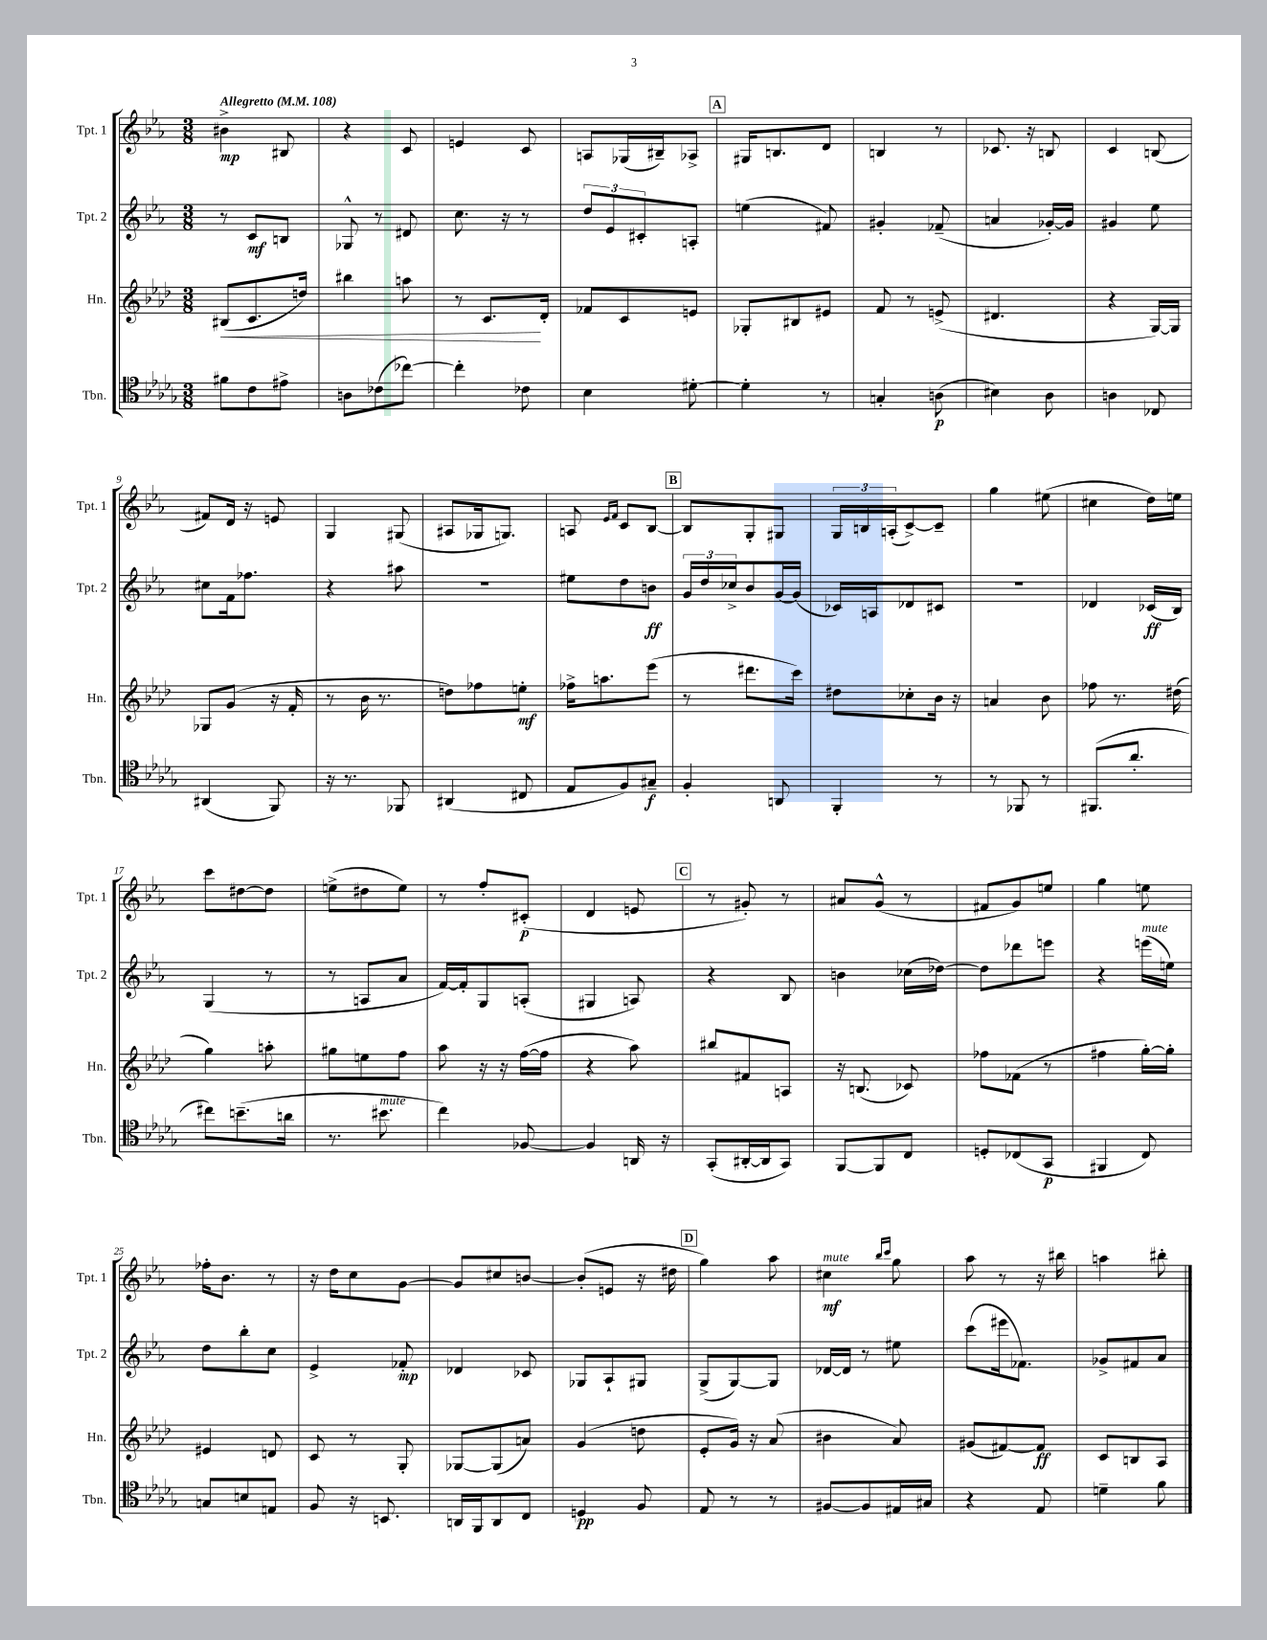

**kern	**dynam	**kern	**dynam	**kern	**dynam	**kern	**dynam
*part4	*part4	*part3	*part3	*part2	*part2	*part1	*part1
*staff4	*staff4	*staff3	*staff3	*staff2	*staff2	*staff1	*staff1
*I"Tbn.	*	*I"Hn.	*	*I"Tpt. 2	*	*I"Tpt. 1	*
*I'Tbn.	*	*I'Hn.	*	*I'Tpt. 2	*	*I'Tpt. 1	*
*clefC4	*	*clefG2	*	*clefG2	*	*clefG2	*
*k[b-e-a-d-g-]	*	*k[b-e-a-d-]	*	*k[b-e-a-]	*	*k[b-e-a-]	*
*M3/8	*	*M3/8	*	*M3/8	*	*M3/8	*
*MM108	*	*MM108	*	*MM108	*	*MM108	*
=1	=1	=1	=1	=1	=1	=1	=1
!	!	!	!	!	!	!LO:TX:a:B:t=Allegretto	!
!	!	!	!LO:HP:b	!	!	!	!
8f#X\L	.	(8B#X/L	<	8r	.	4b#X^\	mp
8c\	.	8.c/	.	8c/L	mf	.	.
8e#X^\J	.	.	.	8Bn/J	.	8B#X/	.
.	.	16ddn/Jk)	.	.	.	.	.
=2	=2	=2	=2	=2	=2	=2	=2
8An\L	.	4bb#X\	.	8G-X^^/	.	4r	.
(8c-X\	.	.	.	8r	.	.	.
[8cc-X\J)	.	8aan\	.	8d#X/	.	8c/	.
=3	=3	=3	=3	=3	=3	=3	=3
4cc-'\]	.	8r	.	8.cc\	.	4en/	.
.	.	8.c/L	.	.	.	.	.
.	.	.	.	16r	.	.	.
8c-X\	.	.	.	8r	.	8c/	.
.	.	16d-'/Jk	[	.	.	.	.
=4	=4	=4	=4	=4	=4	=4	=4
4B-\	.	8f-X/L	.	12dd/L	.	8An/L	.
.	.	.	.	12e-/	.	.	.
.	.	8c/	.	.	.	(16G-X/L	.
.	.	.	.	12c#X'/	.	.	.
.	.	.	.	.	.	16B#X~/J)	.
[8d#X'\	.	8en/J	.	8An'/J	.	8A-X^/J	.
!!LO:REH:place=s1:t=A
=5	=5	=5	=5	=5	=5	=5	=5
4d#'\]	.	8G-X'/L	.	(4een\	.	16G#X/KL	.
.	.	.	.	.	.	8.Bn/	.
.	.	8B#X/	.	.	.	.	.
8r	.	8e#X/J	.	8f#X/)	.	8d/J	.
=6	=6	=6	=6	=6	=6	=6	=6
4Gn'/	.	8f/	.	4g#X'/	.	4Bn/	.
.	.	8r	.	.	.	.	.
(8An\	p	(8en^/	.	(8f-X~/	.	8r	.
=7	=7	=7	=7	=7	=7	=7	=7
4B#X\)	.	4.d#X/	.	4an/	.	8.c-X/	.
.	.	.	.	.	.	16r	.
8A-\	.	.	.	[16g-X'/LL)	.	8Bn/	.
.	.	.	.	16g-/JJ]	.	.	.
=8	=8	=8	=8	=8	=8	=8	=8
4An\	.	4r	.	4g#X/	.	4c/	.
8C-X/	.	[16G/LL)	.	8ee-\	.	(8Bn/	.
.	.	16G/JJ]	.	.	.	.	.
!!LO:LB:g=z
=9	=9	=9	=9	=9	=9	=9	=9
(4AA#X/	.	8G-X/L	.	8cc#X\L	.	8f#X/L)	.
.	.	(8g/J	.	16f\k	.	16d/Jk	.
.	.	.	.	8.ff-X\J	.	16r	.
8FF/)	.	16r	.	.	.	8en/	.
.	.	16f'/	.	.	.	.	.
=10	=10	=10	=10	=10	=10	=10	=10
16r	.	8r	.	4r	.	4G/	.
8.r	.	.	.	.	.	.	.
.	.	16b-\	.	.	.	.	.
.	.	8.r	.	.	.	.	.
8FF-X/	.	.	.	8aa#X\	.	(8G#X/	.
=11	=11	=11	=11	=11	=11	=11	=11
(4AA#X/	.	8ddn\L)	.	4.r	.	8A#X/L	.
.	.	8ff-X\	.	.	.	16G-X/k	.
.	.	.	.	.	.	8.Gn/J)	.
8C#X/	.	8een'\J	mf	.	.	.	.
=12	=12	=12	=12	=12	=12	=12	=12
8E-/L	.	16ff-X^\KL	.	8ee#X\L	.	8An/	.
.	.	8.aan\	.	.	.	.	.
.	.	.	.	.	.	16qqe-/LL	.
.	.	.	.	.	.	16qqf/JJ	.
8F/)	.	.	.	8dd\	.	8c/L	.
8G#X~/J	f	(8eee-\J	.	8bn\J	ff	[8B-/J	.
!!LO:REH:place=s1:t=B
=13	=13	=13	=13	=13	=13	=13	=13
4F'/	.	8r	.	24g/LL	.	8B-/L]	.
.	.	.	.	24dd/	.	.	.
.	.	.	.	24cc-X^/J	.	.	.
.	.	8.ddd#X\L	.	8b-/	.	8G'/	.
8AAn/	.	.	.	[16g/L	.	8G#X/J	.
.	.	16ccc\Jk)	.	(16g/JJ]	.	.	.
=14	=14	=14	=14	=14	=14	=14	=14
4FF'/	.	8dd#X\L	.	16c-X/LL)	.	24G/LL	.
.	.	.	.	.	.	24Bn/	.
.	.	.	.	16An/J	.	.	.
.	.	.	.	.	.	(24An'/J	.
.	.	8cc-X'\	.	8d-X/	.	[8c^/)	.
8r	.	16b-\Jk	.	8c#X/J	.	8c~/J]	.
.	.	16r	.	.	.	.	.
=15	=15	=15	=15	=15	=15	=15	=15
8r	.	4an/	.	4.r	.	4gg\	.
8FF-X/	.	.	.	.	.	.	.
8r	.	8b-\	.	.	.	(8ee#X\	.
=16	=16	=16	=16	=16	=16	=16	=16
(8.FF#X/L	.	8ff-X\	.	4d-X/	.	4cc#X\	.
.	.	8.r	.	.	.	.	.
8.a-'/J	.	.	.	.	.	.	.
.	.	.	.	(16c-X/LL	ff	16dd\LL)	.
.	.	(16dd#X\	.	16B-/JJ)	.	16een\JJ	.
!!LO:LB:g=z
=17	=17	=17	=17	=17	=17	=17	=17
8cc#X\L)	.	4gg\)	.	(4G/	.	8ccc\L	.
(8.bn~\	.	.	.	.	.	[8dd#X\	.
.	.	8aan'\	.	8r	.	8dd#\J]	.
16an\Jk	.	.	.	.	.	.	.
=18	=18	=18	=18	=18	=18	=18	=18
8.r	.	8gg#X\L	.	8r	.	(8een^\L	.
.	.	8een\	.	8An/L	.	8dd#X\	.
!LO:TX:a:i:t=mute	!	!	!	!	!	!	!
8.b#X\	.	.	.	.	.	.	.
.	.	8ff\J	.	8a-/J	.	8ee\J)	.
=19	=19	=19	=19	=19	=19	=19	=19
4cc\)	.	8aa-\	.	[16f/LL)	.	8r	.
.	.	.	.	16f'/J]	.	.	.
.	.	16r	.	8G/	.	8ff'/L	.
.	.	16r	.	.	.	.	.
[8F-X/	.	([16ff\LL	.	(8An'/J	.	(8c#X'/J	p
.	.	16ff\JJ]	.	.	.	.	.
=20	=20	=20	=20	=20	=20	=20	=20
4F-/]	.	4r	.	4G#X/	.	4d/	.
16AAn/	.	8aa-\)	.	8An/)	.	8en/	.
16r	.	.	.	.	.	.	.
!!LO:REH:place=s1:t=C
=21	=21	=21	=21	=21	=21	=21	=21
(8GG-'/L	.	8bb#X/L	.	4r	.	8r	.
[16AA#X'/L	.	8f#X/	.	.	.	8g#X'/)	.
16AA#/J]	.	.	.	.	.	.	.
8GG-/J)	.	8An/J	.	8B-/	.	8r	.
=22	=22	=22	=22	=22	=22	=22	=22
[8FF/L	.	16r	.	4bn\	.	8a#X/L	.
.	.	(8.Bn/	.	.	.	.	.
8FF/]	.	.	.	.	.	(8g^^/J	.
8C/J	.	8c-X/)	.	(16cc-X\LL	.	8r	.
.	.	.	.	[16dd-X\JJ)	.	.	.
=23	=23	=23	=23	=23	=23	=23	=23
8Dn'/L	.	8ff-X\L	.	8dd-\L]	.	8f#X/L	.
(8C-X/	.	(8f-X\J	.	8ddd-X\	.	8g/)	.
8GG-/J	p	8r	.	8eeen\J	.	8een/J	.
=24	=24	=24	=24	=24	=24	=24	=24
4FF#X/	.	4ff#X\	.	4r	.	4gg\	.
!	!	!	!	!LO:TX:a:i:t=mute	!	!	!
8C/)	.	[16gg'\LL)	.	(16eeen\LL	.	8een\	.
.	.	16gg'\JJ]	.	16een\JJ)	.	.	.
!!LO:LB:g=z
=25	=25	=25	=25	=25	=25	=25	=25
8Gn/L	.	4e#X/	.	8dd\L	.	16ff-X'\KL	.
.	.	.	.	.	.	8.b-\J	.
8Bn/	.	.	.	8bb-'\	.	.	.
8En/J	.	8dn/	.	8cc\J	.	8r	.
=26	=26	=26	=26	=26	=26	=26	=26
8F/	.	8c/	.	4e-^/	.	16r	.
.	.	.	.	.	.	16dd\KL	.
16r	.	8r	.	.	.	8cc\	.
8.BBn/	.	.	.	.	.	.	.
.	.	8G'/	.	8f-X'/	mp	[8g\J	.
=27	=27	=27	=27	=27	=27	=27	=27
16AAn/LL	.	[8G-X/L	.	4d-X/	.	8g/L]	.
16FF/J	.	.	.	.	.	.	.
8AA/	.	(8G-/]	.	.	.	8cc#X/	.
8C/J	.	8an/J)	.	8c-X/	.	[8bn/J	.
=28	=28	=28	=28	=28	=28	=28	=28
4Dn/	pp	(4g/	.	8G-X/L	.	(8b'/L]	.
.	.	.	.	8A-`/	.	8en/J	.
8F/	.	8ddn\	.	8G#X/J	.	16r	.
.	.	.	.	.	.	16dd#X\	.
!!LO:REH:place=s1:t=D
=29	=29	=29	=29	=29	=29	=29	=29
8E-/	.	8e-'/L	.	(8G^/L	.	4gg\)	.
8r	.	16g/Jk)	.	[8G/)	.	.	.
.	.	16r	.	.	.	.	.
8r	.	(8a-/	.	8G/J]	.	8aa-\	.
=30	=30	=30	=30	=30	=30	=30	=30
!	!	!	!	!	!	!LO:TX:a:i:t=mute	!
[8F#X/L	.	4b#X\	.	[16d-X/LL	.	4cc#X\	mf
.	.	.	.	16d-/JJ]	.	.	.
8F#/]	.	.	.	8r	.	.	.
.	.	.	.	.	.	16qqbb-/LL	.
.	.	.	.	.	.	16qqccc/JJ	.
16E#X/L	.	8a-/)	.	8ee#X\	.	8gg\	.
16G#X/JJ	.	.	.	.	.	.	.
=31	=31	=31	=31	=31	=31	=31	=31
4r	.	(8g#X/L	.	(8ccc\L	.	8aa-\	.
.	.	[8f#X/)	.	16eee#X\k	.	8r	.
.	.	.	.	8.f-X\J)	.	.	.
8E-/	.	8f#/J]	ff	.	.	16r	.
.	.	.	.	.	.	16bb#X\	.
=32	=32	=32	=32	=32	=32	=32	=32
4dn~\	.	8c/L	.	8g-X^/L	.	4aan\	.
.	.	8Bn/	.	8f#X/	.	.	.
8f\	.	8A-/J	.	8a-/J	.	8bb#X'\	.
==	==	==	==	==	==	==	==
*-	*-	*-	*-	*-	*-	*-	*-
